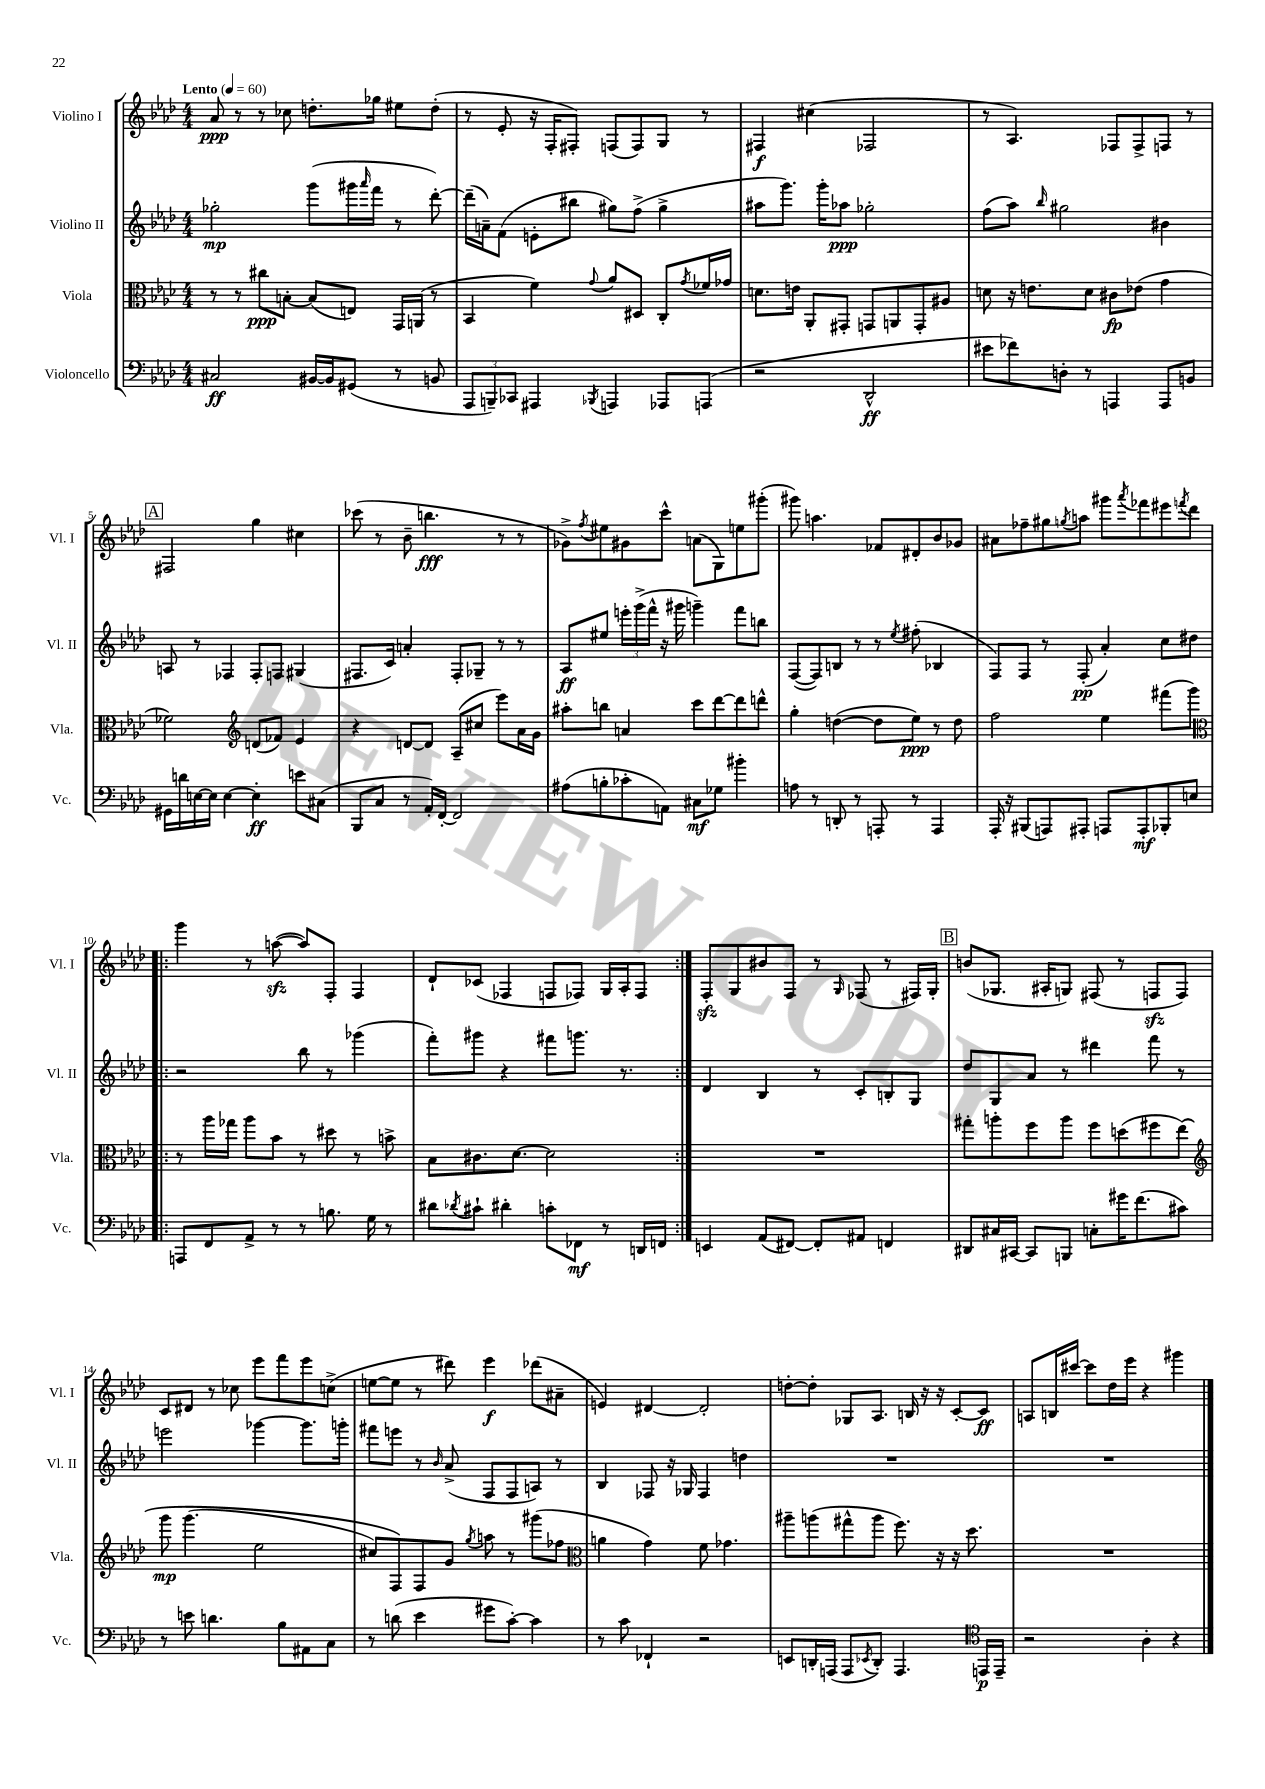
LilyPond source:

<<
\new StaffGroup <<
\new Staff = "s0" \with { instrumentName = "Violino I" shortInstrumentName = "Vl. I" } {
    \clef treble \key aes \major \numericTimeSignature \time 4/4 \tempo "Lento" 4 = 60
    aes'8\ppp r8 r8 ces''8 d''8.-. ges''16 eis''8 d''8-.( |
    r8 ees'8-. r16 f16-. fis8-.) f8( f8) g8 r8 |
    fis4\f cis''4( fes2 |
    r8 aes4.) fes8 fes8-> f8 r8 |
    \mark \markup { \box "A" } fis2 g''4 cis''4 |
    ces'''8( r8 bes'8-- b''4.\fff r8 r8 |
    ges'8->) \acciaccatura { f''8 } eis''8 gis'8 c'''8-^ a'8( g8) e''8 gis'''8-.( |
    gis'''8) a''4. fes'8 dis'8-. bes'8 ges'8 |
    ais'8 fes''8-- gis''8 \acciaccatura { g''8 } a''8 gis'''8 \acciaccatura { aes'''8 } fes'''8 eis'''8 \acciaccatura { f'''8 } des'''8 |
    \repeat volta 2 { g'''4 r8 a''8~\sfz( a''8) f8-. f4 |
    des'8-! ces'8( fes4 f8 fes8) g16 aes16-. fes8 | }
    f8-.\sfz g8 bis'8 f8 r8 \grace { g16 } fes8( r8 fis16) g16-. |
    \mark \markup { \box "B" } b'8( ges8. ais16-. g8) fis8( r8 f8\sfz f8) |
    c'8 dis'8 r8 ces''8 ees'''8 f'''8 ees'''8 c''8->( |
    e''8~ e''8 r8 dis'''8) ees'''4\f des'''8( ais'8-- |
    e'4) dis'4~ dis'2-. |
    d''8~-. d''8-. ges8 aes8. b16 r16 r16 c'8~-. c'8\ff |
    a8 b16 cis'''16~ cis'''8 des''16 ees'''16 r4 gis'''4 \bar "|." |
}
\new Staff = "s1" \with { instrumentName = "Violino II" shortInstrumentName = "Vl. II" } {
    \clef treble \key aes \major \numericTimeSignature \time 4/4
    ges''2-.\mp g'''8( gis'''16 \grace { aes'''16 } f'''16 r8 des'''8~-.) |
    des'''16--( a'16--) f'8( e'8-. bis''8 gis''8) f''8->( gis''4-> |
    ais''8 g'''8.) g'''16-. aes''8\ppp ges''2-. |
    f''8( aes''8) \grace { bes''16 } gis''2 bis'4 |
    \mark \markup { \box "A" } a8 r8 fes4 fes8-. f8 gis4( |
    fis8. c'16) a'4-. fis8-. ges8-- r8 r8 |
    aes8\ff eis''8 \tuplet 3/2 { e'''16-. g'''16->( f'''16-^ } r16 gis'''16 g'''4--) f'''8 b''8 |
    f8~( f8) b8 r8 r8 \acciaccatura { ees''8 } fis''8-.( bes4 |
    f8) f8 r8 f8-.\pp( aes'4-.) c''8 dis''8 |
    \repeat volta 2 { r2 bes''8 r8 ges'''4( |
    f'''8-.) gis'''8 r4 fis'''8 g'''8. r8. | }
    des'4 bes4 r8 c'8-. b8-. g8 |
    \mark \markup { \box "B" } des''8 g8 aes'8 r8 dis'''4 f'''8 r8 |
    e'''2 ges'''4~ ges'''8. g'''16-. |
    fis'''8 e'''8 r8 \grace { bes'16 } aes'8->( f8 f8 a8) r8 |
    bes4 fes8 r16 ges16 fes4 d''4 |
    R1 |
    R1 \bar "|." |
}
\new Staff = "s2" \with { instrumentName = "Viola" shortInstrumentName = "Vla." } {
    \clef alto \key aes \major \numericTimeSignature \time 4/4
    r8 r8 cis''8\ppp b8~-. b8( e8) g,16 a,16( r8 |
    bes,4 f'4) \appoggiatura { g'8 } aes'8 dis8 c8-. \acciaccatura { g'8 } fes'16 ges'16 |
    d'8. e'16 aes,8-. gis,8-. g,8 a,8 g,8-. ais8 |
    d'8 r16 e'8. d'8 cis'8\fp ees'8( g'4 |
    \mark \markup { \box "A" } fes'2) \clef treble d'8( fes'8) ees'4 |
    r4 d'8~ d'8 aes8--( cis''8 ees'''8) aes'16 g'16 |
    ais''8-. b''8 a'4 c'''8 des'''8~ des'''8 d'''8-^ |
    g''4-. d''4~( d''8 ees''8\ppp) r8 d''8 |
    f''2 ees''4 fis'''8( g'''8) |
    \repeat volta 2 { \clef alto r8 aes''16 ges''16 aes''8 bes'8 r8 dis''8 r8 b'8-> |
    bes8 cis'8. des'8.~ des'2 | }
    R1 |
    \mark \markup { \box "B" } gis''8-. a''8-. f''8 a''8 f''8 d''8( fis''8 ees''8)\( |
    \clef treble g'''8\mp g'''4.( ees''2 |
    cis''8) f8\) f8 g'8 \acciaccatura { g''8 } a''8 r8 gis'''8( fes''8 |
    \clef alto a'4 g'4) f'8 ges'4. |
    ais''8-- a''8( gis''8-^ a''8 f''8.) r16 r16 des''8. |
    R1 \bar "|." |
}
\new Staff = "s3" \with { instrumentName = "Violoncello" shortInstrumentName = "Vc." } {
    \clef bass \key aes \major \numericTimeSignature \time 4/4
    cis2\ff bis,16~ bis,16 gis,8( r8 b,8 |
    \tuplet 3/2 { aes,,8 b,,8--) ces,8 } ais,,4 \acciaccatura { bes,,8 } a,,4 aes,,8 a,,8( |
    r2 des,2-^\ff |
    eis'8 fes'8) d8-. r8 a,,4 a,,8 b,8 |
    \mark \markup { \box "A" } gis,16 d'16 e16~ e16 e4~ e4-.\ff e'8 cis8( |
    bes,,8 c8 r8 aes,16-.) f,16~-. f,2 |
    ais8( b8-. ces'8-. a,8) cis8\mf ges8 bis'4-. |
    a8 r8 d,8-. r8 a,,8-. r8 a,,4 |
    aes,,16-. r16 bis,,8( a,,8) ais,,8-. a,,8 a,,8-.\mf bes,,8-. e8 |
    \repeat volta 2 { a,,8 f,8 aes,8-> r8 r8 b8. g16 r8 |
    dis'8 \acciaccatura { des'8 } cis'8-! dis'4-. c'8-. fes,8\mf r8 d,16 f,16 | }
    e,4 aes,8( fis,8~) fis,8-. ais,8 f,4 |
    \mark \markup { \box "B" } dis,8 cis16 cis,16~ cis,8 b,,8 c8-. gis'16 f'8.( cis'8) |
    r8 e'8 d'4. bes8 ais,8 c8 |
    r8 d'8( ees'4 gis'8 c'8~-.) c'4 |
    r8 c'8 fes,4-! r2 |
    e,8 d,16-. a,,16( a,,8 \acciaccatura { ees,8 } d,8-.) a,,4. \clef tenor e,16\p e,16-- |
    r2 aes4-. r4 \bar "|." |
}
>>
>>
